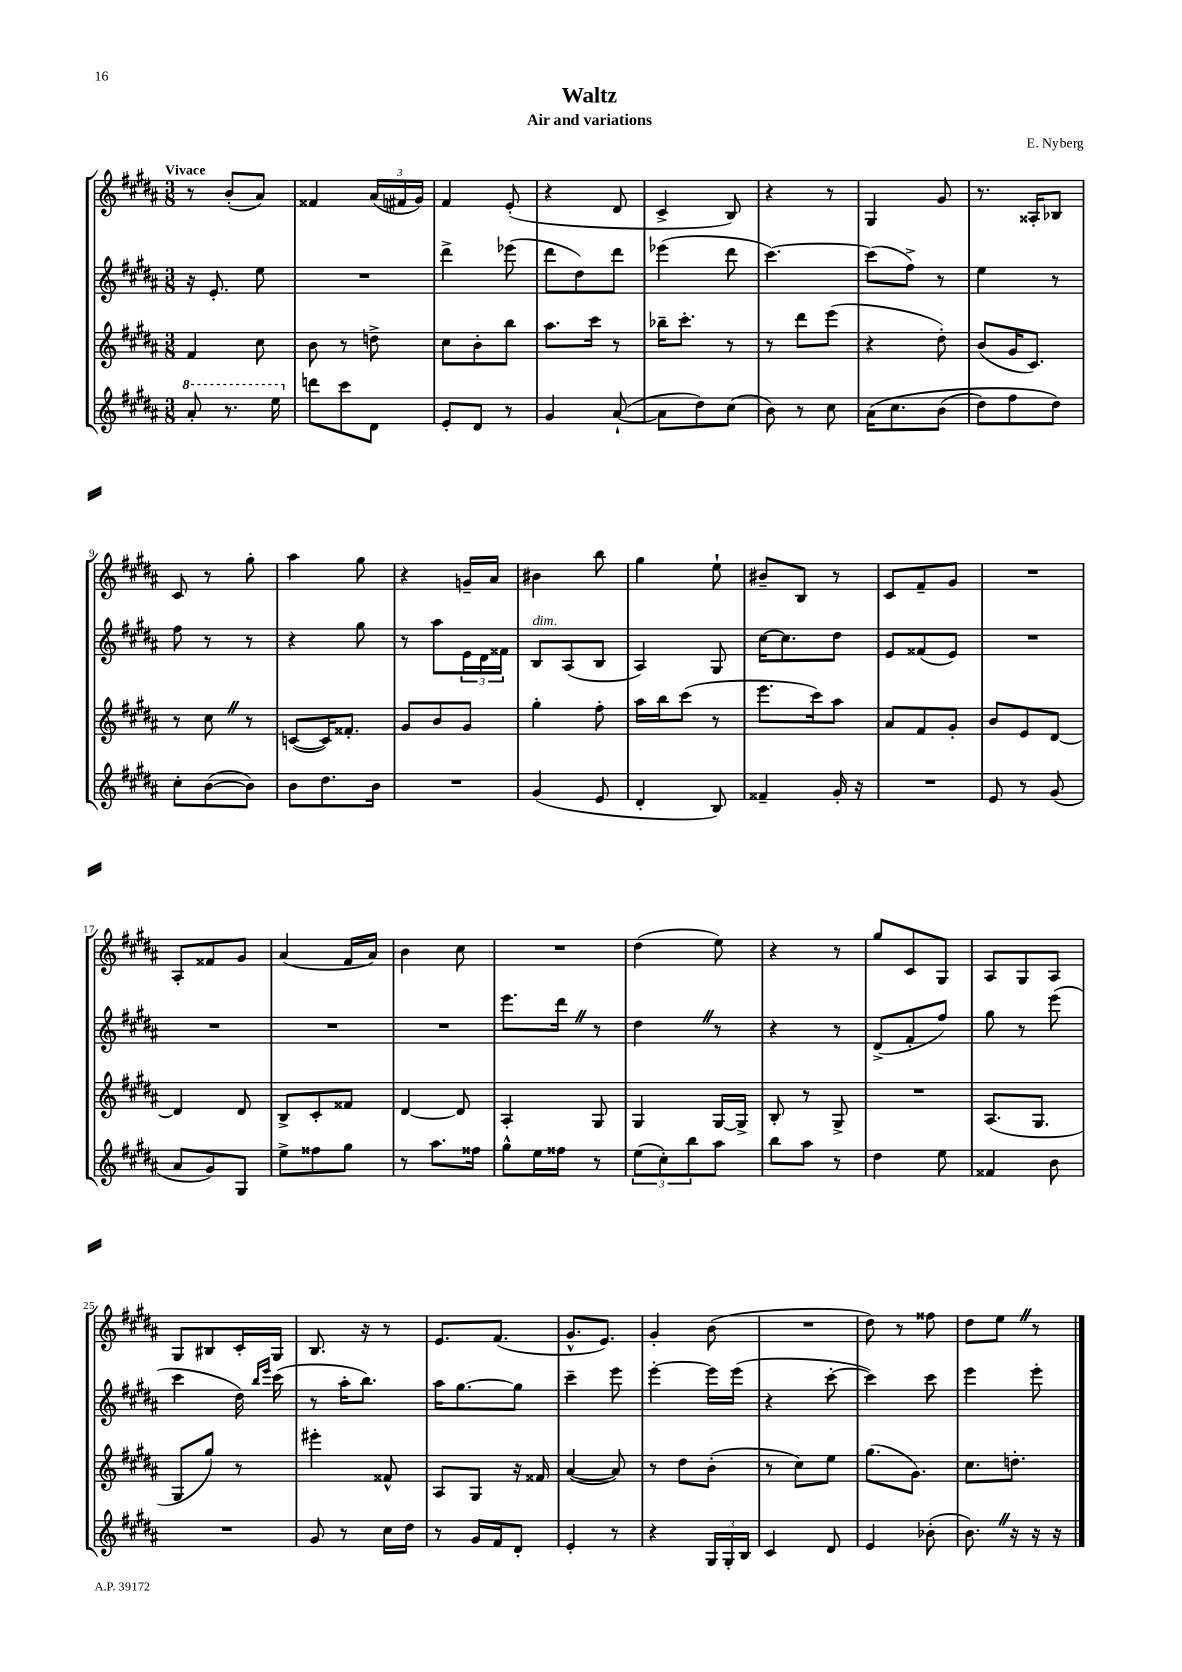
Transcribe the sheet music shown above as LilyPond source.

\header { title = "Waltz" composer = "E. Nyberg" subtitle = "Air and variations" }
<<
\new StaffGroup <<
\new Staff = "s0" {
    \clef treble \key b \major \numericTimeSignature \time 3/8 \tempo "Vivace"
    r8 b'8-.( ais'8) |
    fisis'4 \tuplet 3/2 { ais'16( fis'16 gis'16) } |
    fis'4 e'8-.( |
    r4 dis'8 |
    cis'4-> b8) |
    r4 r8 |
    gis4 gis'8 |
    r8. aisis16-. bes8 |
    cis'8 r8 gis''8-. |
    ais''4 gis''8 |
    r4 g'16-- ais'16 |
    bis'4 b''8 |
    gis''4 e''8-! |
    bis'8-- b8 r8 |
    cis'8 fis'8-- gis'8 |
    R4. |
    ais8-. fisis'8 gis'8 |
    ais'4( fis'16 ais'16) |
    b'4 cis''8 |
    R4. |
    dis''4( e''8) |
    r4 r8 |
    gis''8 cis'8 gis8 |
    ais8 gis8 ais8 |
    gis8 bis8 cis'16-. gis16 |
    b8. r16 r8 |
    e'8. fis'8.( |
    gis'8.-^ e'8.) |
    gis'4-. b'8( |
    R4. |
    dis''8) r8 fisis''8 |
    dis''8 e''8 \once \override BreathingSign.text = \markup { \musicglyph "scripts.caesura.straight" } \breathe r8 \bar "|." |
}
\new Staff = "s1" {
    \clef treble \key b \major \numericTimeSignature \time 3/8
    r16 e'8.-. e''8 |
    R4. |
    dis'''4-> ees'''8( |
    dis'''8 dis''8) dis'''8 |
    ees'''4( dis'''8 |
    cis'''4.~) |
    cis'''8( fis''8->) r8 |
    e''4 r8 |
    fis''8 r8 r8 |
    r4 gis''8 |
    r8 ais''8 \tuplet 3/2 { e'16 dis'16 fisis'16 } |
    b8^\markup { \italic "dim." } ais8( b8 |
    ais4) gis8 |
    cis''16~ cis''8. dis''8 |
    e'8 fisis'8( e'8) |
    R4. |
    R4. |
    R4. |
    R4. |
    e'''8. dis'''16 \once \override BreathingSign.text = \markup { \musicglyph "scripts.caesura.straight" } \breathe r8 |
    dis''4 \once \override BreathingSign.text = \markup { \musicglyph "scripts.caesura.straight" } \breathe r8 |
    r4 r8 |
    dis'8->( fis'8-. fis''8) |
    gis''8 r8 e'''8( |
    cis'''4 dis''16) \grace { b''16 e'''16 } cis'''16( |
    r8 ais''16-. b''8.) |
    ais''16 gis''8.~ gis''8 |
    cis'''4-- e'''8 |
    e'''4~-. e'''16 e'''16( |
    r4 cis'''8~-. |
    cis'''4) cis'''8 |
    e'''4 e'''8-. \bar "|." |
}
\new Staff = "s2" {
    \clef treble \key b \major \numericTimeSignature \time 3/8
    fis'4 cis''8 |
    b'8 r8 d''8-> |
    cis''8 b'8-. b''8 |
    ais''8. cis'''16 r8 |
    bes''16-- cis'''8.-. r8 |
    r8 dis'''8 e'''8( |
    r4 dis''8-.) |
    b'8( gis'16 cis'8.) |
    r8 cis''8 \once \override BreathingSign.text = \markup { \musicglyph "scripts.caesura.straight" } \breathe r8 |
    c'8~( c'16) fisis'8.-. |
    gis'8 b'8 gis'8 |
    gis''4-. fis''8-. |
    ais''16 b''16 cis'''8( r8 |
    e'''8. cis'''16) ais''8 |
    ais'8 fis'8 gis'8-. |
    b'8 e'8 dis'8~ |
    dis'4 dis'8 |
    b8-> cis'8-. fisis'8 |
    dis'4~ dis'8 |
    ais4-. gis8 |
    gis4 gis16~ gis16-> |
    b8-. r8 gis8-> |
    R4. |
    ais8.( gis8. |
    gis8 gis''8) r8 |
    eis'''4-. fisis'8-^ |
    ais8 gis8 r16 fisis'16 |
    ais'4~( ais'8) |
    r8 dis''8 b'8-.( |
    r8 cis''8) e''8 |
    gis''8.( gis'8.) |
    cis''8. d''8.-. \bar "|." |
}
\new Staff = "s3" {
    \clef treble \key b \major \numericTimeSignature \time 3/8
    \ottava #1 ais''8-. r8. e'''16 \ottava #0 |
    d'''8 cis'''8 dis'8 |
    e'8-. dis'8 r8 |
    gis'4 ais'8~-!( |
    ais'8 dis''8) cis''8( |
    b'8) r8 cis''8 |
    ais'16\( cis''8. b'8( |
    dis''8) fis''8 dis''8\) |
    cis''8-. b'8~( b'8) |
    b'8 dis''8. b'16 |
    R4. |
    gis'4( e'8 |
    dis'4-. b8) |
    fisis'4-- gis'16-. r16 |
    R4. |
    e'8 r8 gis'8( |
    ais'8 gis'8) gis8 |
    e''8-> fisis''8 gis''8 |
    r8 ais''8. fisis''16 |
    gis''8-^ e''16 fisis''16 r8 |
    \tuplet 3/2 { e''8( cis''8-.) b''8 } ais''8 |
    b''8 ais''8 r8 |
    dis''4 e''8 |
    fisis'4 b'8 |
    R4. |
    gis'8 r8 cis''16 dis''16 |
    r8 gis'16 fis'16 dis'8-. |
    e'4-. r8 |
    r4 \tuplet 3/2 { gis16 gis16-. b16 } |
    cis'4 dis'8 |
    e'4 bes'8-.( |
    b'8.) \once \override BreathingSign.text = \markup { \musicglyph "scripts.caesura.straight" } \breathe r16 r16 r16 \bar "|." |
}
>>
>>
